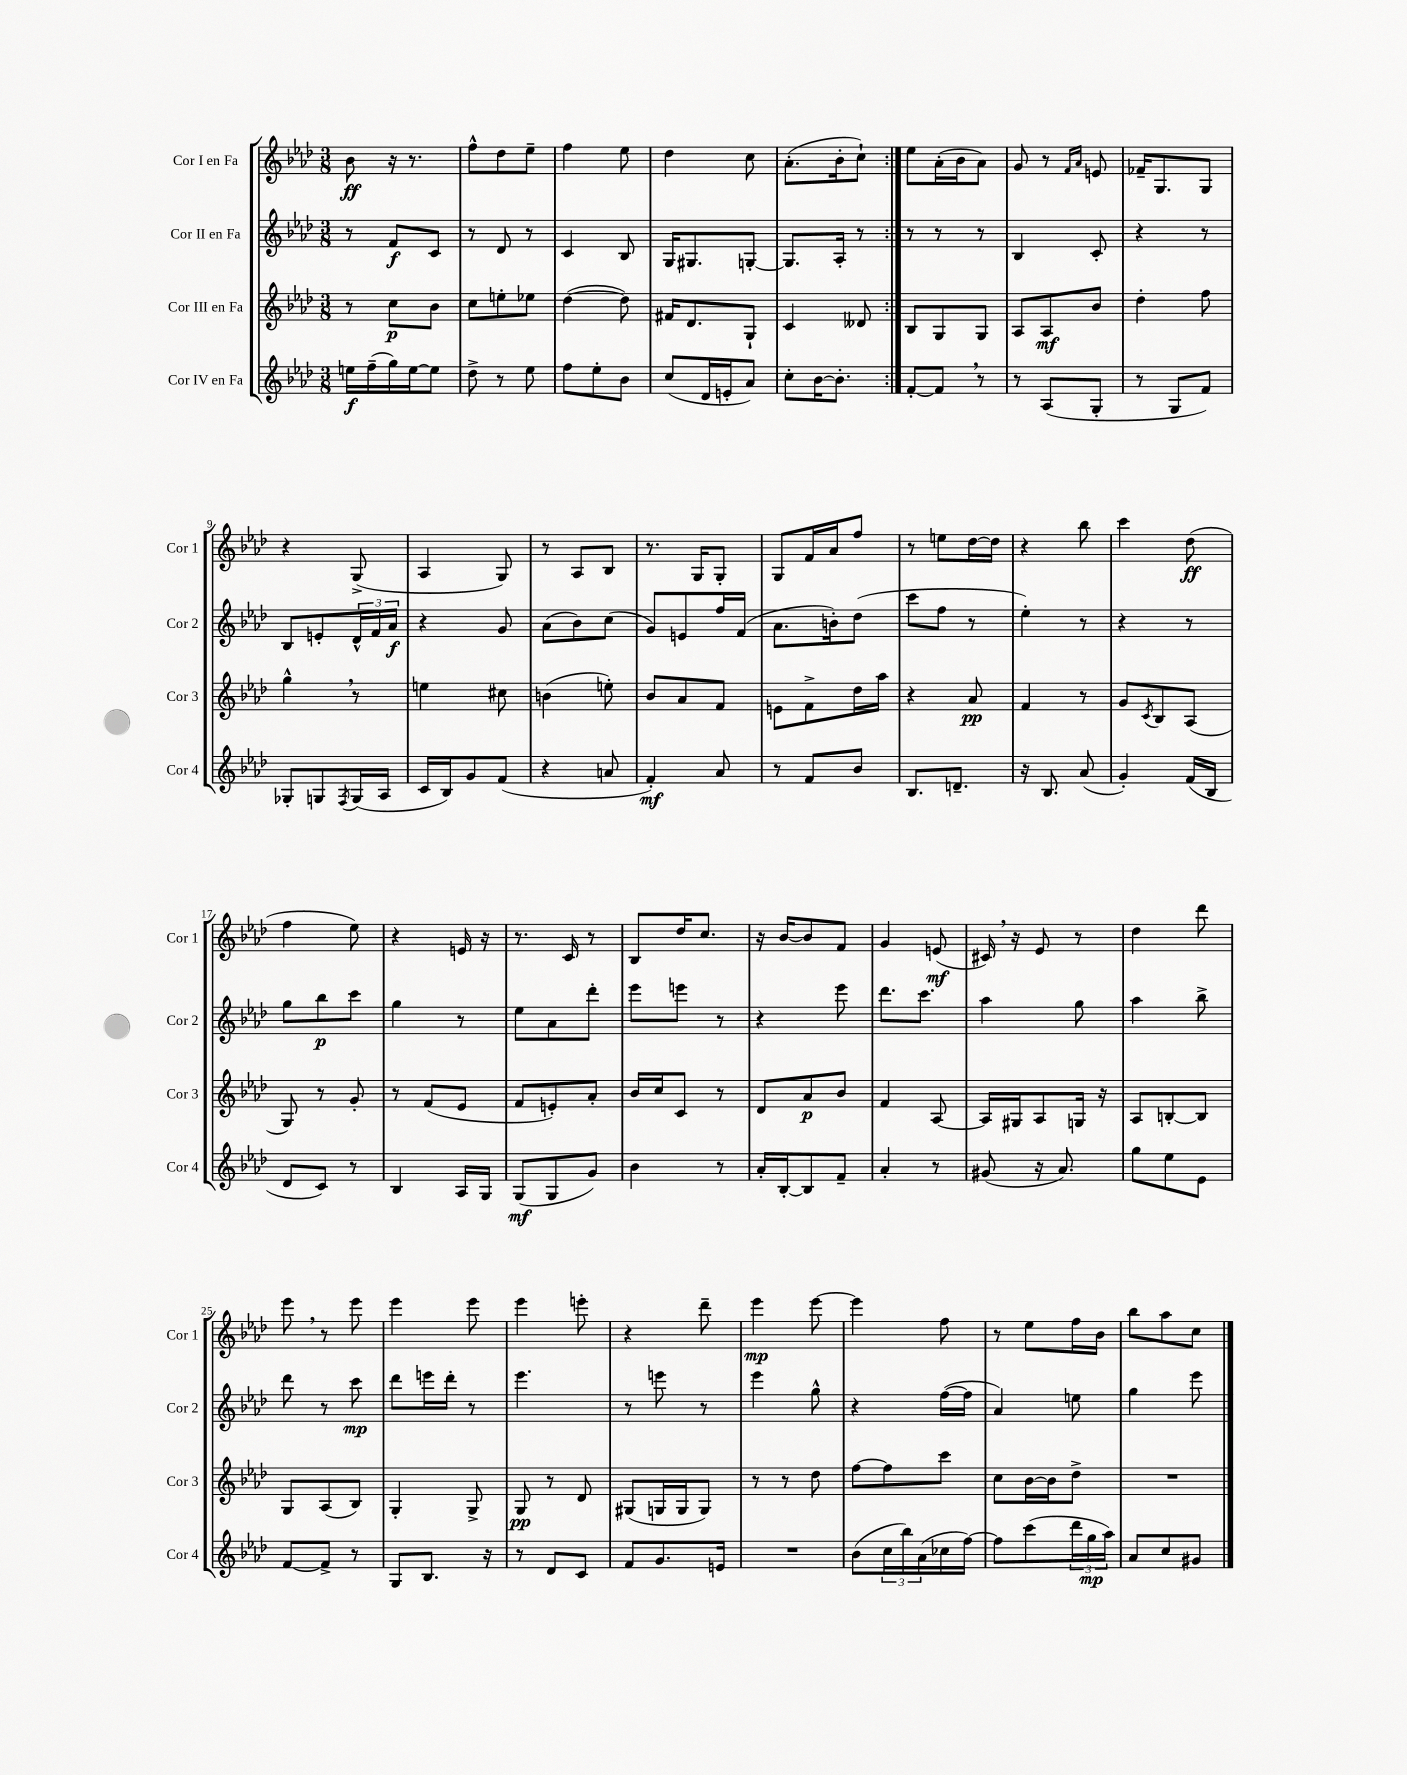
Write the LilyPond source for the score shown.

<<
\new StaffGroup <<
\new Staff = "s0" \with { instrumentName = "Cor I en Fa" shortInstrumentName = "Cor 1" } {
    \clef treble \key aes \major \numericTimeSignature \time 3/8
    \repeat volta 2 { bes'8\ff r16 r8. |
    f''8-^ des''8 ees''8-- |
    f''4 ees''8 |
    des''4 c''8 |
    aes'8.-.( bes'16-. c''8-!) | }
    ees''8 aes'16-.( bes'16 aes'8) |
    g'8 r8 \grace { f'16 aes'16 } e'8 |
    fes'16-- g8. g8 |
    r4 g8->( |
    aes4 g8) |
    r8 aes8 bes8 |
    r8. g16 g8-. |
    g8 f'16 aes'16 f''8 |
    r8 e''8 des''16~ des''16 |
    r4 bes''8 |
    c'''4 des''8\ff( |
    f''4 ees''8) |
    r4 e'16 r16 |
    r8. c'16 r8 |
    bes8 des''16 c''8. |
    r16 bes'16~ bes'8 f'8 |
    g'4 e'8\mf( |
    cis'16) \breathe r16 ees'8 r8 |
    des''4 des'''8 |
    ees'''8 \breathe r8 ees'''8 |
    ees'''4 ees'''8 |
    ees'''4 e'''8-. |
    r4 des'''8-- |
    ees'''4\mp ees'''8~ |
    ees'''4 f''8 |
    r8 ees''8 f''16 bes'16 |
    bes''8 aes''8 c''8 \bar "|." |
}
\new Staff = "s1" \with { instrumentName = "Cor II en Fa" shortInstrumentName = "Cor 2" } {
    \clef treble \key aes \major \numericTimeSignature \time 3/8
    \repeat volta 2 { r8 f'8\f c'8 |
    r8 des'8 r8 |
    c'4 bes8 |
    g16 gis8. g8~-. |
    g8. aes16-. r8 | }
    r8 r8 r8 |
    bes4 c'8-. |
    r4 r8 |
    bes8 e'8-. \tuplet 3/2 { des'16-^ f'16 aes'16\f } |
    r4 g'8 |
    aes'8( bes'8) c''8( |
    g'8) e'8 f''16 f'16( |
    aes'8. b'16-.) des''8( |
    c'''8 f''8 r8 |
    ees''4-.) r8 |
    r4 r8 |
    g''8 bes''8\p c'''8 |
    g''4 r8 |
    ees''8 aes'8 des'''8-. |
    ees'''8 e'''8 r8 |
    r4 ees'''8 |
    des'''8. c'''8. |
    aes''4 g''8 |
    aes''4 bes''8-> |
    des'''8 r8 c'''8\mp |
    des'''8 e'''16 des'''16-. r8 |
    ees'''4. |
    r8 e'''8 r8 |
    ees'''4 g''8-^ |
    r4 f''16~( f''16 |
    aes'4) e''8 |
    g''4 ees'''8 \bar "|." |
}
\new Staff = "s2" \with { instrumentName = "Cor III en Fa" shortInstrumentName = "Cor 3" } {
    \clef treble \key aes \major \numericTimeSignature \time 3/8
    \repeat volta 2 { r8 c''8\p bes'8 |
    c''8 e''8-. ees''8 |
    des''4~( des''8) |
    fis'16 des'8. g8-! |
    c'4 deses'8 | }
    bes8 g8 g8 |
    aes8 aes8\mf bes'8 |
    des''4-. f''8 |
    g''4-^ \breathe r8 |
    e''4 cis''8 |
    b'4( e''8-.) |
    bes'8 aes'8 f'8 |
    e'8 f'8-> des''16 aes''16 |
    r4 aes'8\pp |
    f'4 r8 |
    g'8 \acciaccatura { c'8 } bes8 aes8( |
    g8) r8 g'8-. |
    r8 f'8( ees'8 |
    f'8 e'8-.) aes'8-. |
    bes'16 c''16 c'8 r8 |
    des'8 aes'8\p bes'8 |
    f'4 aes8~ |
    aes16 gis16 aes8 g16 r16 |
    aes8 b8~-. b8 |
    g8 aes8( bes8) |
    g4-. g8-> |
    g8\pp r8 des'8 |
    gis8( g16 g16 g8) |
    r8 r8 des''8 |
    f''8~ f''8 c'''8 |
    c''8 bes'16~ bes'16 des''8-> |
    R4. \bar "|." |
}
\new Staff = "s3" \with { instrumentName = "Cor IV en Fa" shortInstrumentName = "Cor 4" } {
    \clef treble \key aes \major \numericTimeSignature \time 3/8
    \repeat volta 2 { e''16\f f''16--( g''16) e''16~ e''8 |
    des''8-> r8 ees''8 |
    f''8 ees''8-. bes'8 |
    c''8( des'16 e'16-. aes'8) |
    c''8-. bes'16~ bes'8.-. | }
    f'8~-. f'8 \breathe r8 |
    r8 aes8( g8-. |
    r8 g8 f'8) |
    ges8-. g8 \acciaccatura { f8 } g16( aes16 |
    c'16 bes16) g'8 f'8( |
    r4 a'8 |
    f'4-.\mf) aes'8 |
    r8 f'8 bes'8 |
    bes8. d'8.-- |
    r16 bes8. aes'8( |
    g'4-.) f'16( bes16 |
    des'8 c'8) r8 |
    bes4 aes16 g16 |
    g8\mf( g8 g'8) |
    bes'4 r8 |
    aes'16-. bes16~-. bes8 f'8-- |
    aes'4-. r8 |
    gis'8( r16 aes'8.) |
    g''8 ees''8 ees'8 |
    f'8~ f'8-> r8 |
    g8 bes8. r16 |
    r8 des'8 c'8 |
    f'8 g'8. e'16 |
    R4. |
    bes'8( \tuplet 3/2 { c''16 bes''16) aes'16( } ces''16 f''16~) |
    f''8 c'''8( \tuplet 3/2 { des'''16 g''16\mp aes''16) } |
    aes'8 c''8 gis'8 \bar "|." |
}
>>
>>
